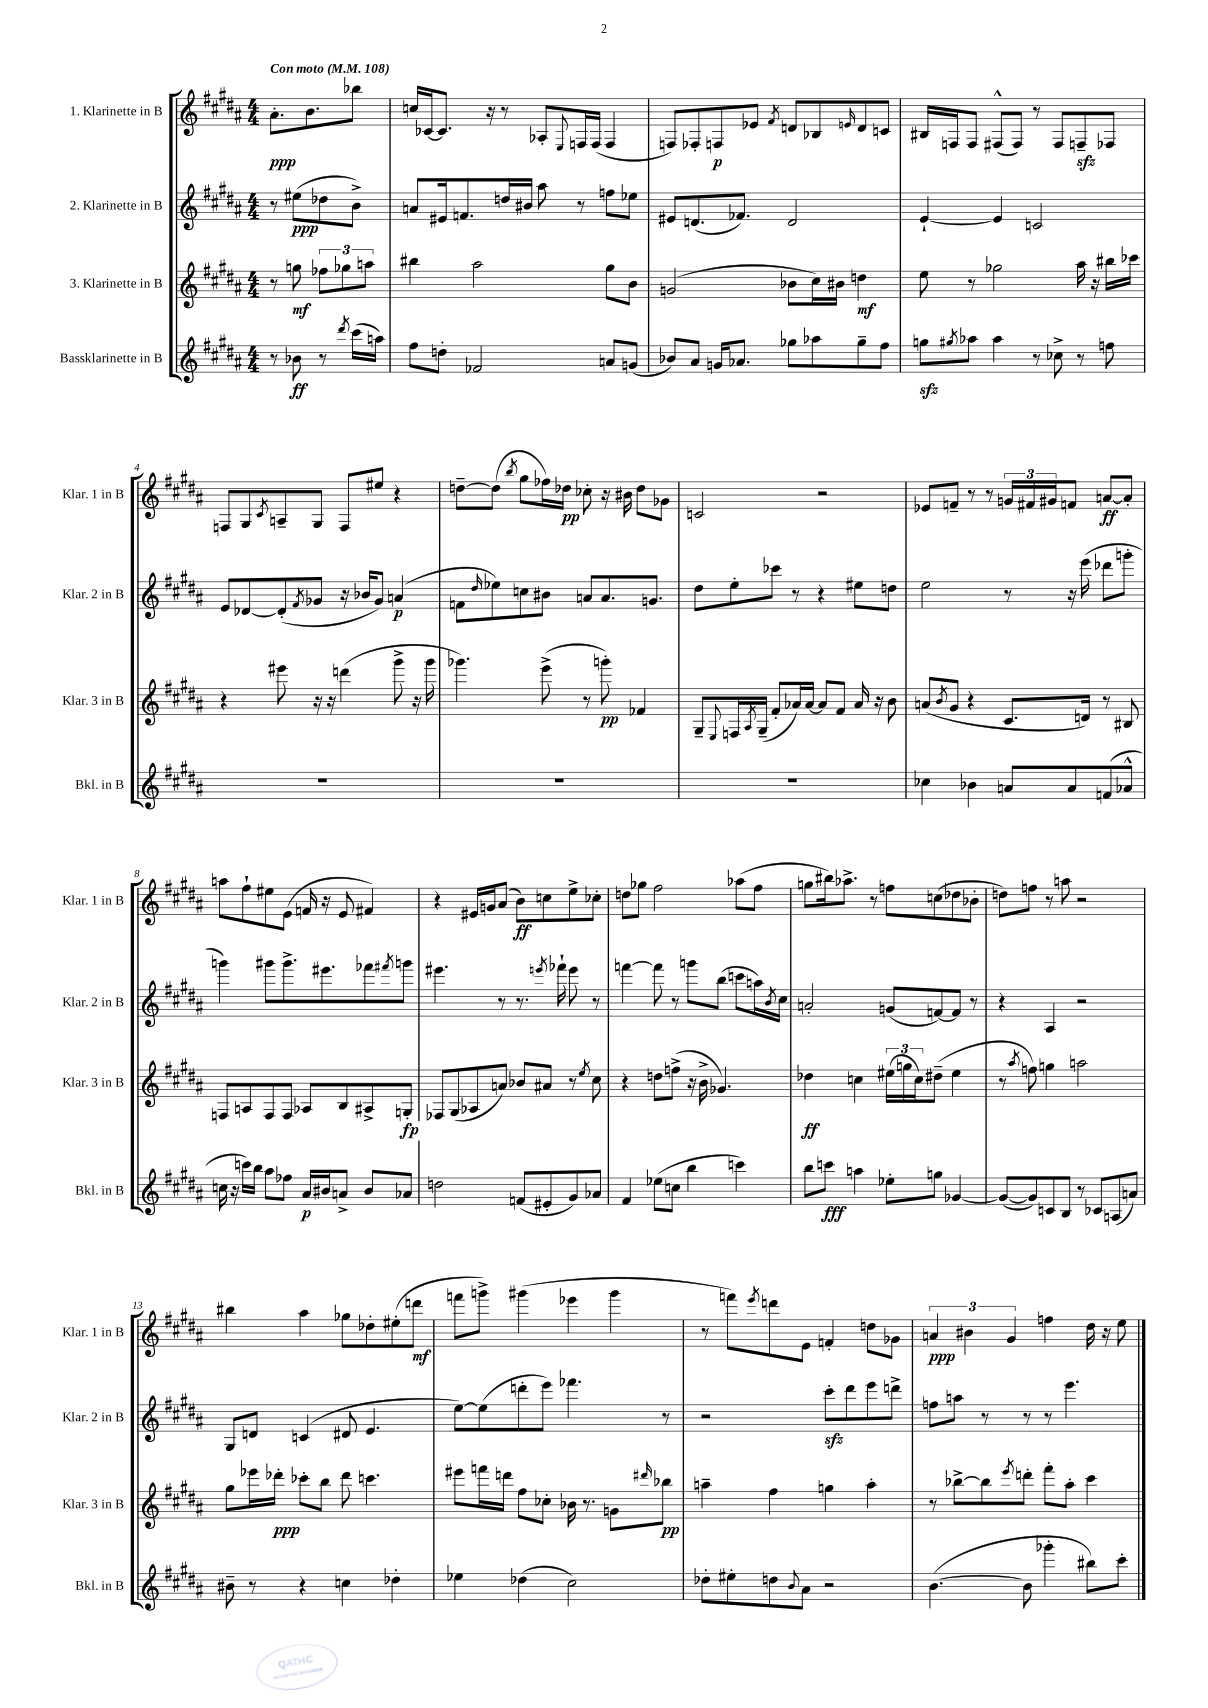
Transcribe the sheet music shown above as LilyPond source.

<<
\new StaffGroup <<
\new Staff = "s0" \with { instrumentName = "1. Klarinette in B" shortInstrumentName = "Klar. 1 in B" } {
    \clef treble \key b \major \numericTimeSignature \time 4/4 \partial 2 \tempo "Con moto" 4 = 108
    ais'8.-.\ppp b'8. bes''8 |
    c''16 ces'16~ ces'8. r16 r8 aes8-. \appoggiatura { e8 } f16 f16( f4 |
    f8) fes8-. f8\p ees'8 \acciaccatura { fis'8 } d'8 bes8 \grace { e'16 } d'8 c'8 |
    bis16 f16 f8 fis8-^( fis8) r8 fis8 f8--\sfz fes8 |
    f8 gis8 \acciaccatura { cis'8 } a8-- gis8 f8 eis''8 r4 |
    d''8~-- d''8( \acciaccatura { b''8 } gis''8 fes''16) des''16\pp ces''8-. r16 bis'16 des''8 ges'8 |
    c'2 r2 |
    ees'8 f'8-- r8 r8 \tuplet 3/2 { g'16 fis'16 gis'16 } f'8 a'8~\ff a'8-. |
    a''8 fis''8-! eis''8 e'8( f'16 r16 e'8 fis'4) |
    r4 eis'16 g'16 ais'8( b'8\ff) c''8 e''8-> ces''8-. |
    d''8 ges''8 fis''2 aes''8( fis''8 |
    g''8 bis''16) aes''8.-> r8 f''8 c''8( des''8 bes'8-. |
    d''8) f''8 r8 a''8 r2 |
    bis''4 ais''4 ges''8 des''8-. eis''8-.( d'''8\mf |
    f'''8 g'''8->) gis'''4( ees'''4 gis'''4 |
    r8 f'''8) \acciaccatura { e'''8 } d'''8 e'8 f'4-. d''8 ges'8 |
    \tuplet 3/2 { a'4\ppp bis'4 gis'4 } f''4 dis''16 r16 e''8 \bar "|." |
}
\new Staff = "s1" \with { instrumentName = "2. Klarinette in B" shortInstrumentName = "Klar. 2 in B" } {
    \clef treble \key b \major \numericTimeSignature \time 4/4 \partial 2
    r8 eis''8\ppp( des''8 b'8->) |
    a'8 eis'16 f'8. d''16 bis'16 ais''8 r8 f''8 ees''8 |
    eis'8 d'8.( fes'8.) d'2 |
    e'4~-! e'4 c'2 |
    e'8 des'8~ des'8-.( \acciaccatura { fis'8 } ges'8 r16 bes'16 ges'8) a'4\p( |
    f'8 \grace { dis''16 } ees''8) c''8 bis'8 a'8 a'8. g'8. |
    dis''8 e''8-. ces'''8 r8 r4 eis''8 d''8 |
    e''2 r8 r16 e'''16( des'''8 g'''8-. |
    g'''4) gis'''8 gis'''8.-> eis'''8. fes'''8 \acciaccatura { fis'''8 } g'''8 |
    eis'''4. r8 r8. \acciaccatura { e'''8 } fes'''16-! e'''8 r8 |
    f'''4~ f'''8 r8 g'''8 b''8( c'''8 a''16) \acciaccatura { b'8 } cis''16 |
    a'2-. g'8( f'8~) f'8 r8 |
    r4 ais4 r2 |
    gis8 d'8 c'4( dis'8 e'4. |
    e''8~) e''8( d'''8-. e'''8) fes'''4. r8 |
    r2 cis'''8-.\sfz dis'''8 e'''8 d'''8-> |
    f''8 a''8 r8 r8 r8 e'''4. \bar "|." |
}
\new Staff = "s2" \with { instrumentName = "3. Klarinette in B" shortInstrumentName = "Klar. 3 in B" } {
    \clef treble \key b \major \numericTimeSignature \time 4/4 \partial 2
    r8 g''8\mf \tuplet 3/2 { fes''8 ges''8 a''8 } |
    bis''4 ais''2 gis''8 b'8 |
    g'2( bes'8 cis''16) bis'16 d''4\mf |
    e''8 r8 ges''2 ais''16 r16 bis''16 ces'''16 |
    r4 eis'''8 r16 r16 d'''4( gis'''8-> r16 gis'''16 |
    ges'''4.) e'''8->( r8 g'''8-.\pp) fes'4 |
    gis8-- \appoggiatura { e8 } f16 \acciaccatura { ais8 } gis16--( fis'8-. aes'16) aes'16~ aes'8 fis'8 aes'16 r16 b'8 |
    a'8( \acciaccatura { b'8 } gis'8 r4 cis'8. d'16) r8 bis8 |
    f8 a8 f8 f8 aes8 b8 ais8-> g8-.\fp |
    fes8 gis8( aes8 a'8) bes'8 ais'8 r8 \acciaccatura { e''8 } cis''8 |
    r4 d''8 f''8->( r16 b'16-> ges'4.) |
    des''4\ff c''4 \tuplet 3/2 { eis''16( g''16 c''16) } dis''8--( eis''4 |
    r8 \acciaccatura { ais''8 } f''8) g''4 a''2 |
    gis''8 ees'''16 des'''16-.\ppp ces'''8-. b''8 des'''8 c'''4. |
    eis'''8 f'''16 d'''16 fis''8 ces''8-. bes'16 r8. g'8 \grace { dis'''16 } bes''8\pp |
    a''4-- fis''4 g''4 a''4-. |
    r8 bes''8~-> bes''8 \acciaccatura { e'''8 } d'''8-. fis'''8-. ais''8-. cis'''4 \bar "|." |
}
\new Staff = "s3" \with { instrumentName = "Bassklarinette in B" shortInstrumentName = "Bkl. in B" } {
    \clef treble \key b \major \numericTimeSignature \time 4/4 \partial 2
    r8 bes'8\ff r8 \acciaccatura { dis'''8 } cis'''16( a''16) |
    fis''8 d''8-. fes'2 a'8 g'8( |
    bes'8) ais'8 g'16 aes'8. ges''8 aes''8 ges''8-- fis''8 |
    g''8\sfz \acciaccatura { gis''8 } aes''8 aes''4 r8 ces''8-> r8 f''8 |
    R1 |
    R1 |
    R1 |
    ces''4 bes'4 a'8 a'8 f'8( aes'8-^ |
    c''16 r16 c'''16) b''16 ais''8 fes''8 ais'16\p bis'16 a'8-> bis'8 aes'8 |
    d''2 f'8( eis'8-. gis'8) aes'8 |
    fis'4 ees''8( c''8 b''4 c'''4) |
    b''8 c'''8\fff a''4 ees''8-. g''8 ges'4~ |
    ges'8~( ges'8) c'8 b8 r8 ces'8 a8( a'8) |
    bis'8-- r8 r4 c''4 des''4-. |
    ees''4 des''4( cis''2) |
    des''8-. eis''8-. d''8 \appoggiatura { b'8 } ais'8 r2 |
    b'4.~( b'8 ges'''4-. bis''8) cis'''8-. \bar "|." |
}
>>
>>
